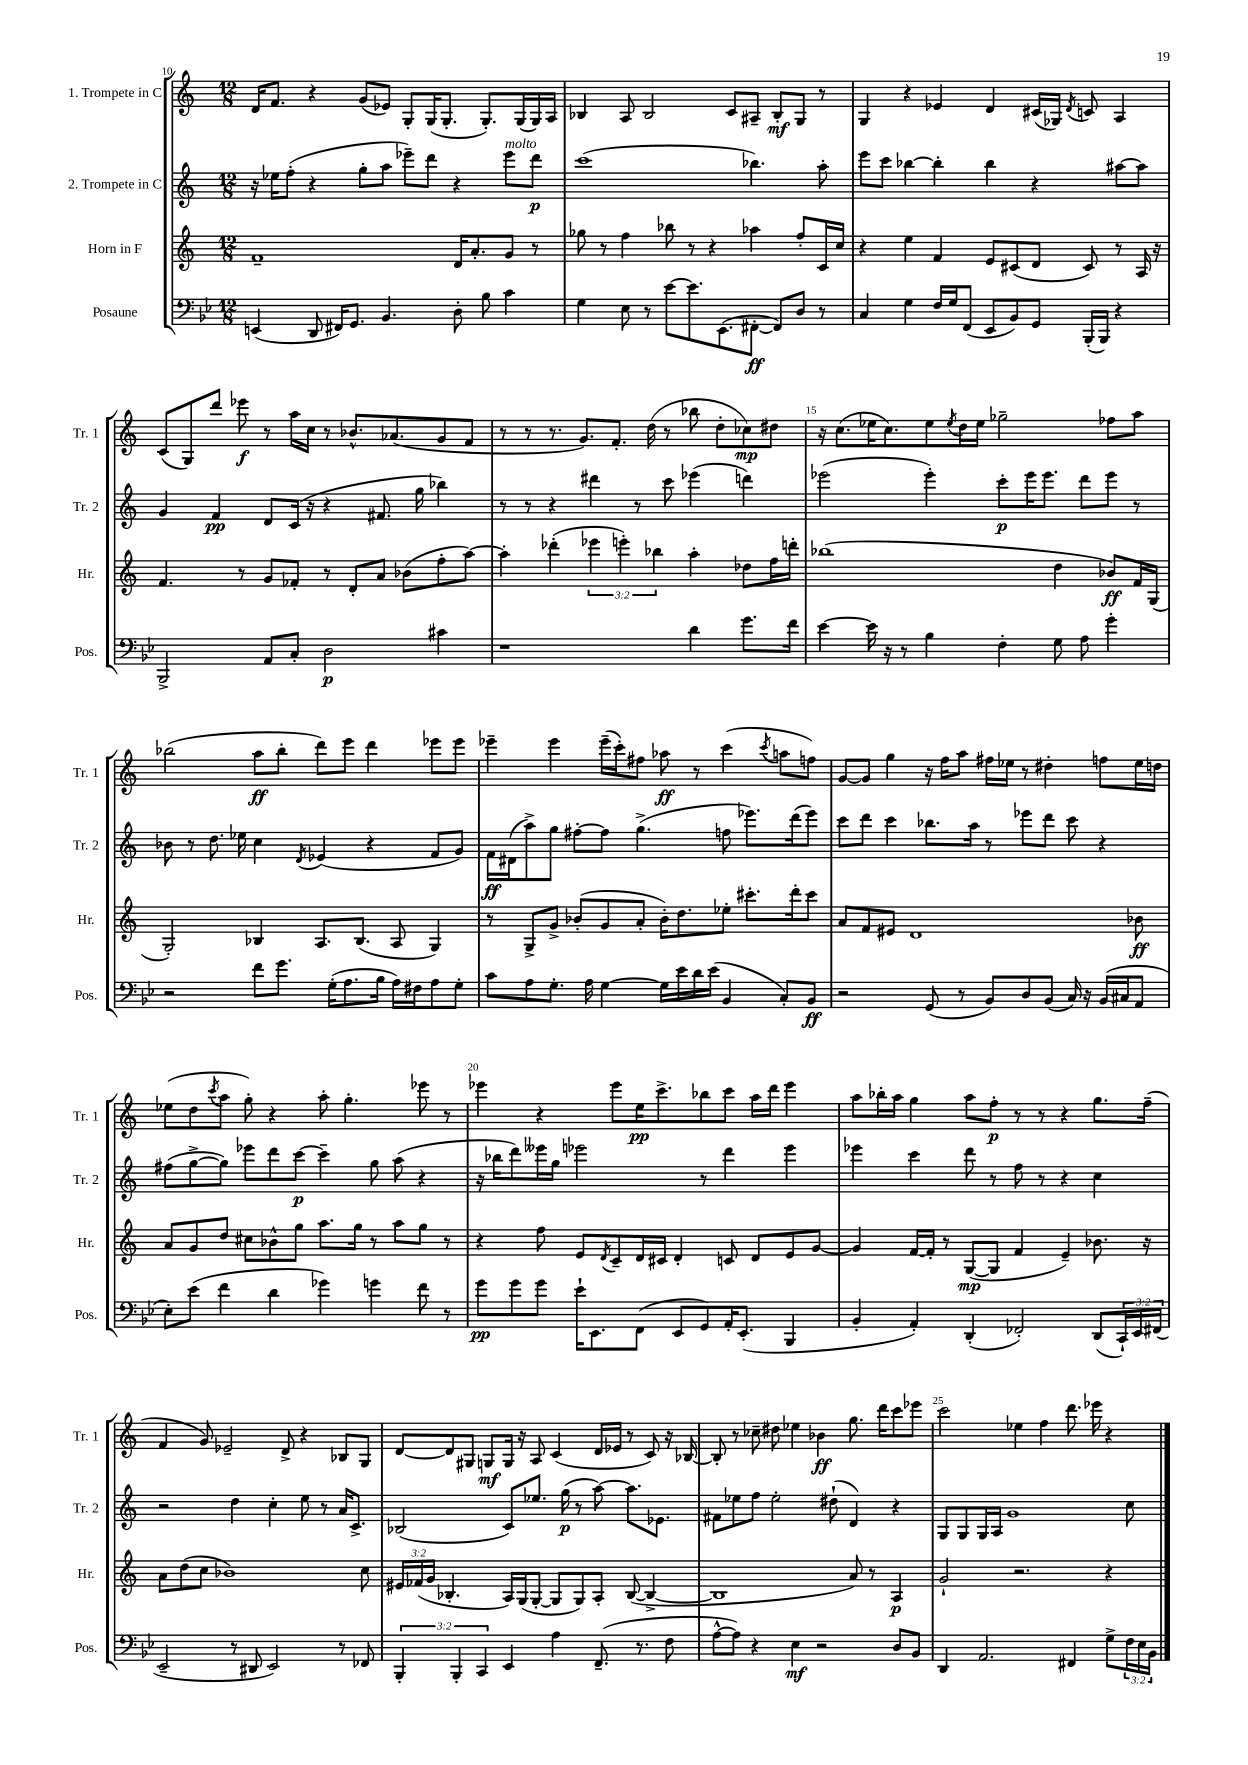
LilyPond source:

<<
\new StaffGroup <<
\new Staff = "s0" \with { instrumentName = "1. Trompete in C" shortInstrumentName = "Tr. 1" } {
    \clef treble \key c \major \numericTimeSignature \time 12/8
    d'16 f'8. r4 g'8( ees'8) g8-. g16( g8.-. g8.-.) g16( g16) a16 |
    bes4 a8 bes2 c'8 ais8-- bes8-.\mf g8 r8 |
    g4 r4 ees'4 d'4 cis'16( ges16) \acciaccatura { d'8 } c'8 a4 |
    c'8( g8) d'''8 ees'''8\f r8 a''16 c''16 r8 bes'8.-^ aes'8.( g'8 f'8 |
    r8 r8 r8. g'8.) f'8.-. d''16( r8 bes''8 d''8-. ces''8\mp) dis''8 |
    r16 c''8.( ees''16 c''8.) ees''8 \acciaccatura { ees''8 } d''16 ees''16 ges''2-- fes''8 a''8 |
    bes''2( a''8\ff bes''8-. d'''8) e'''8 d'''4 ees'''8 ees'''8 |
    ees'''4-- ees'''4 ees'''16--( c'''16-.) fis''8 aes''8\ff r8 c'''4( \acciaccatura { c'''8 } a''8 f''8) |
    g'8~ g'8 g''4 r16 f''16 a''8 fis''16 ees''16 r8 dis''4-. f''8 ees''16 d''16 |
    ees''8( d''8 \acciaccatura { c'''8 } a''8 g''8-.) r4 a''8-. g''4.-. ees'''8 r8 |
    ees'''4 r4 ees'''8 e''16\pp c'''8.-> bes''8 c'''8 a''16 d'''16 ees'''4 |
    a''8 bes''16-. a''16 g''4 a''8 f''8-.\p r8 r8 r4 g''8. f''16--( |
    f'4 g'8) ees'2-- d'8-> r4 bes8 g8 |
    d'8~ d'8 gis8 g8\mf g16 r16 a8 c'4( d'16 ees'16 r8 c'8) r16 bes16~ |
    bes8-. r8 ces''8-- dis''8 ees''4 bes'4\ff g''8. d'''16 c'''8 ees'''8 |
    c'''2 ees''4 f''4 d'''8. ees'''16 r4 \bar "|." |
}
\new Staff = "s1" \with { instrumentName = "2. Trompete in C" shortInstrumentName = "Tr. 2" } {
    \clef treble \key c \major \numericTimeSignature \time 12/8
    r16 ees''16 f''8-.( r4 g''8-. a''8 ees'''8--) d'''8 r4 ees'''8^\markup { \italic "molto" } d'''8\p |
    c'''1( bes''4.) a''8-. |
    e'''8 c'''8 bes''4~ bes''4-. bes''4 r4 ais''8~ ais''8 |
    g'4 f'4\pp d'8 c'16( r16 r4 fis'8. g''16 bes''4) |
    r8 r8 r4 dis'''4 r8 c'''8 ees'''4( d'''4) |
    ees'''2( ees'''4-.) c'''8-.\p ees'''16 ees'''8. d'''8 ees'''8 r8 |
    bes'8 r8 d''8. ees''16 c''4 \acciaccatura { d'8 } ees'4( r4 f'8 g'8) |
    f'16\ff dis'16( a''8->) g''8 fis''8~-. fis''8 g''4.->( f''8 ees'''8.) d'''16( ees'''8) |
    c'''8 d'''8 c'''4 bes''8. a''16 r8 ees'''8 d'''8 c'''8 r4 |
    fis''8( g''8~-> g''8) ees'''8 d'''8 c'''8~\p c'''4-- g''8 a''8( r4 |
    r16 bes''16 d'''8) eeses'''16 g''16 ees'''2 r8 d'''4 ees'''4 |
    ees'''4 c'''4 d'''8 r8 f''8 r8 r4 c''4 |
    r2 d''4 c''4-. e''8 r8 a'16 c'8.-> |
    bes2( c'8) ees''8. g''16\p( r8 a''8~) a''8. ees'8. |
    fis'8 ees''8 f''8 ees''2-. dis''8-!( d'4) r4 |
    g8 g8 g16 a16 g'1 c''8 \bar "|." |
}
\new Staff = "s2" \with { instrumentName = "Horn in F" shortInstrumentName = "Hr." } {
    \clef treble \key c \major \numericTimeSignature \time 12/8 \override Staff.TupletNumber.text = #tuplet-number::calc-fraction-text
    f'1-- d'16 a'8.-. g'8 r8 |
    ges''8 r8 f''4 bes''8 r8 r4 aes''4 f''8-. c'16 c''16 |
    r4 e''4 f'4 e'8 cis'8( d'8 cis'8) r8 a16 r16 |
    f'4. r8 g'8 fes'8-. r8 d'8-. a'8 bes'8( f''8-. a''8~) |
    a''4-. des'''4-.( \tuplet 3/2 { ees'''4 e'''4-.) bes''4 } a''4-. des''8 f''16 d'''16-. |
    bes''1( d''4 bes'8\ff) f'16 g16( |
    g2-.) bes4 a8. bes8.( a8 g4) |
    r8 g8-> g'8-> bes'8-.( g'8 a'8-. bes'16-.) d''8. ees''8-. cis'''8.-. d'''16-. cis'''8 |
    a'8 f'8 eis'8 d'1 bes'8\ff |
    a'8 g'8 d''8 cis''8 bes'8-^ g''8 a''8. g''16 r8 a''8 g''8 r8 |
    r4 f''8 e'8 \acciaccatura { d'8 } c'8-- d'16 cis'16 d'4-. c'8 d'8 e'8 g'8~ |
    g'4 f'16~ f'16-. r8 g8~\mp( g8 f'4 e'4--) bes'8. r16 |
    a'8 d''8( c''8 bes'1) c''8 |
    \tuplet 3/2 { eis'16 fes'16( g'16 } bes4.-. a16) g16( g8~-. g8 g8) a8-. bes8~( bes4~-> |
    bes1 a'8) r8 a4\p |
    g'2-! r2. r4 \bar "|." |
}
\new Staff = "s3" \with { instrumentName = "Posaune" shortInstrumentName = "Pos." } {
    \clef bass \key bes \major \numericTimeSignature \time 12/8 \override Staff.TupletNumber.text = #tuplet-number::calc-fraction-text
    e,4( d,8 fis,16) g,8. bes,4. d8-. bes8 c'4 |
    g4 ees8 r8 ees'8~ ees'8. ees,8.( fis,8~-.\ff fis,8) d8 r8 |
    c4 g4 f16 g16 f,8( ees,8 bes,8) g,8 bes,,16-.( bes,,16) r4 |
    bes,,2-> a,8 c8-. d2\p cis'4 |
    r1 d'4 g'8. f'16 |
    ees'4~ ees'16 r16 r8 bes4 f4-. g8 a8 g'4-. |
    r2 f'8 g'8. g16-.( a8. bes16 a16) fis16 a8 g8-. |
    c'8 a8 g8.-. a16 g4~ g16 ees'16 d'16 ees'16( bes,4 c8-.) bes,8\ff |
    r2 g,8( r8 bes,8) d8 bes,8( c16) r16 bes,16( cis16 a,8 |
    ees8-.) ees'8( f'4 d'4 ges'4) g'4 f'8 r8 |
    g'8\pp g'8 g'8 ees'16-! ees,8. f,8( ees,8 g,8) a,16-. ees,8.-.( bes,,4 |
    bes,4-. a,4-.) d,4-.( fes,2-.) d,8( \tuplet 3/2 { c,16-!) ees,16 fis,16( } |
    ees,2-- r8 dis,8 ees,2) r8 fes,8 |
    \tuplet 3/2 { bes,,4-. bes,,4-. c,4 } ees,4 a4 f,8.--( r8. f8 |
    a8~-^ a8) r4 ees4\mf r2 d8 bes,8 |
    d,4 a,2. fis,4 g8-> \tuplet 3/2 { f16 ees16 bes,16 } \bar "|." |
}
>>
>>
\layout { \context { \Score currentBarNumber = #10 \override BarNumber.break-visibility = ##(#f #t #t) barNumberVisibility = #(every-nth-bar-number-visible 5) } }
